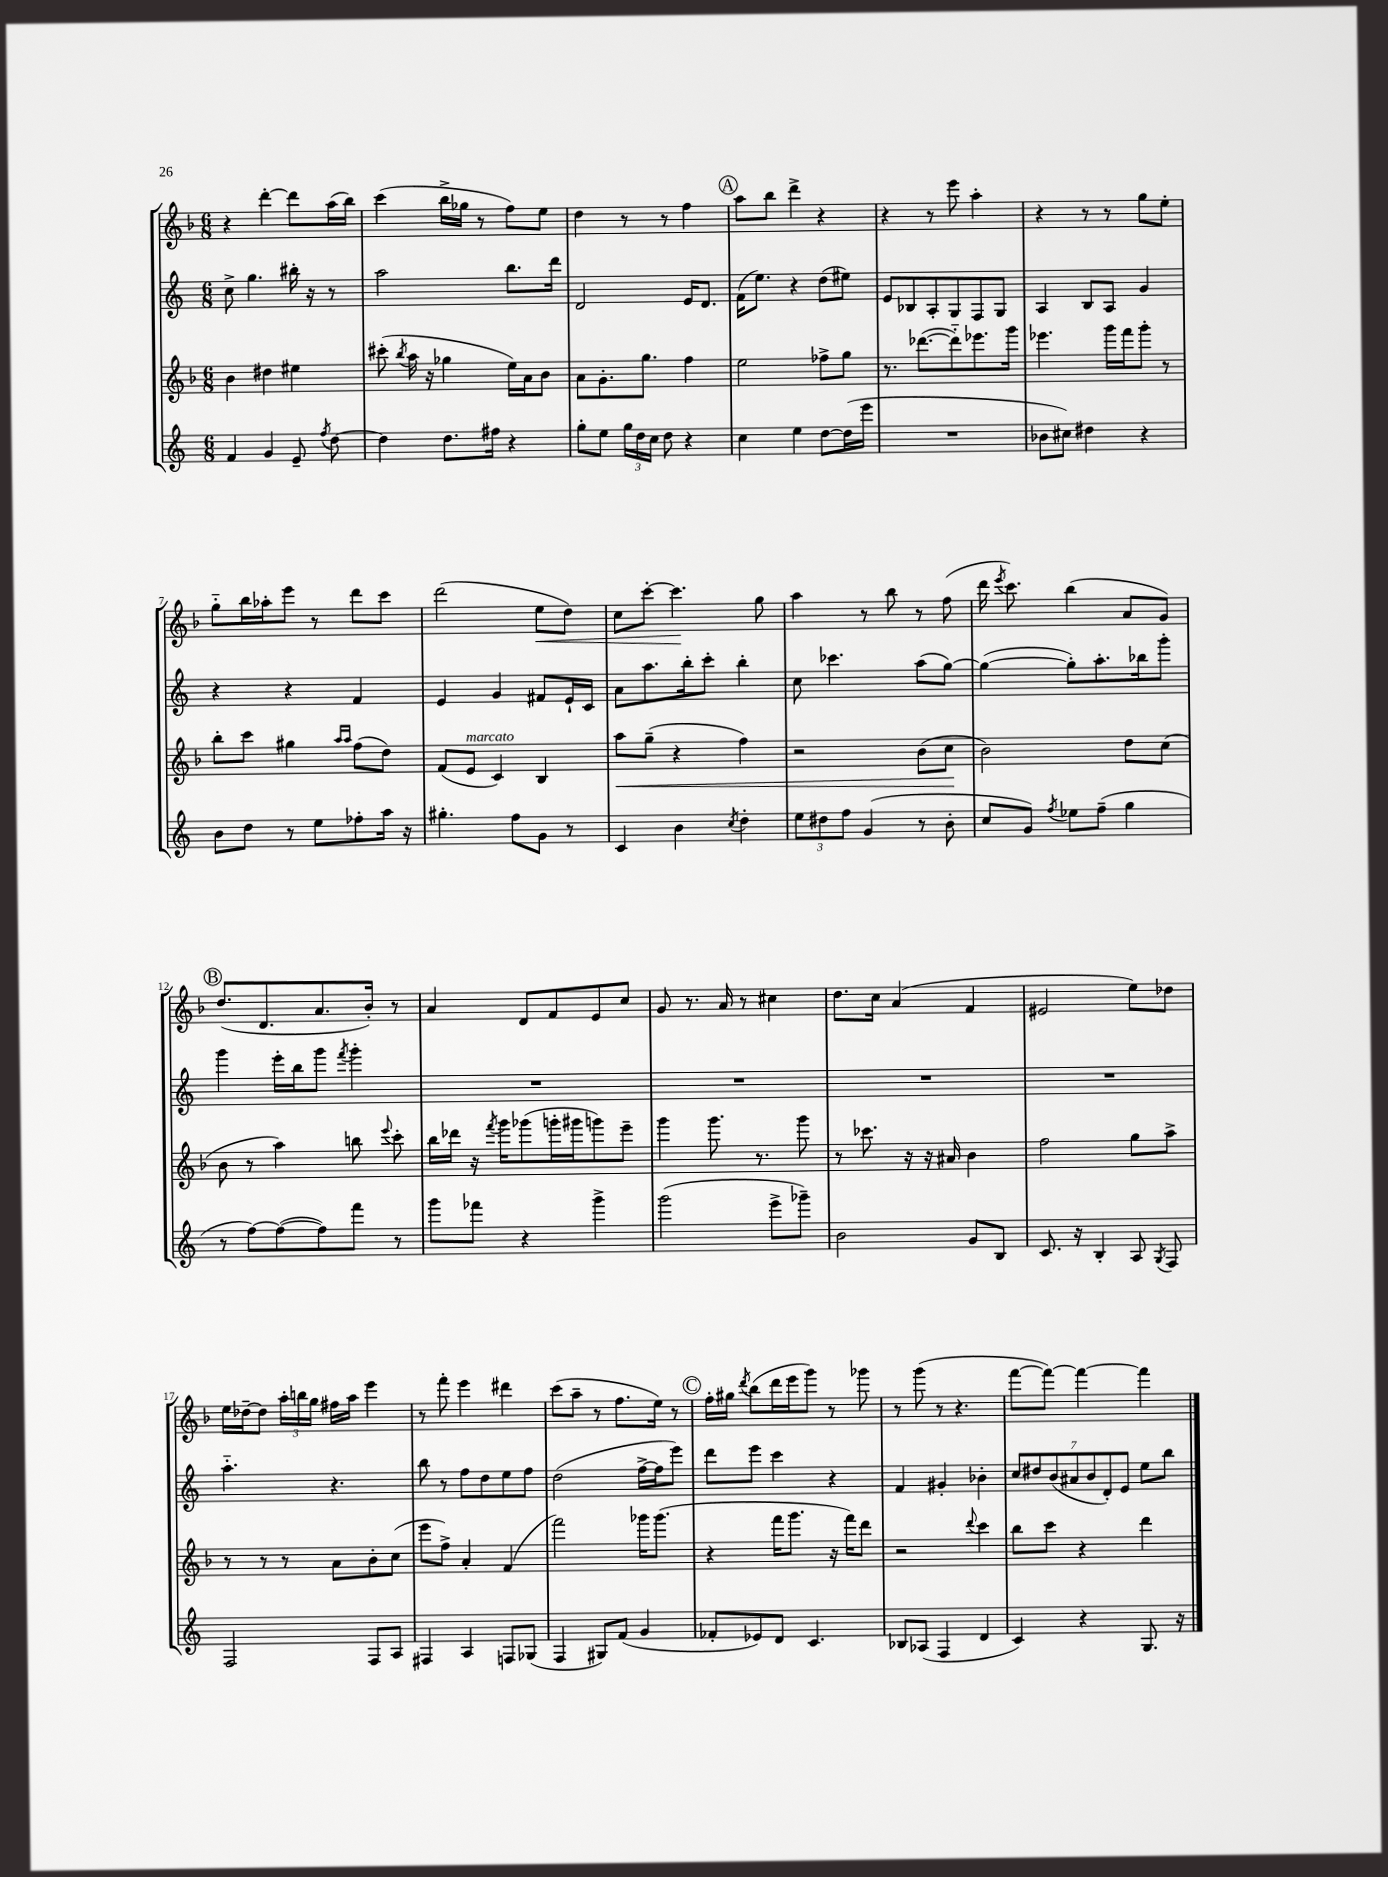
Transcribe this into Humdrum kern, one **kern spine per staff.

**kern	**kern	**kern	**kern
*staff4	*staff3	*staff2	*staff1
*clefG2	*clefG2	*clefG2	*clefG2
*k[]	*k[b-]	*k[]	*k[b-]
*M6/8	*M6/8	*M6/8	*M6/8
4f/	4b-\	8cc^\	4r
.	.	4.gg\	.
4g/	4dd#\	.	[4ddd'\
8e~/	4ee#\	16bb#'\	8ddd\]L
.	.	16r	.
8qff/	.	.	.
[8dd\	.	8r	(16aa\L
.	.	.	16bb-\JJ)
=	=	=	=
4dd\]	(8ccc#'\	2aa\	(4ccc\
.	8qbb-/	.	.
.	16aa\	.	.
.	16r	.	.
8.dd\L	4gg-\	.	16bb-^\LL
.	.	.	16gg-\JJ
.	.	.	8r
16ff#\Jk	.	.	.
4r	16ee\LL)	8.bb\L	8ff\L)
.	16a\J	.	.
.	8b-\J	.	8ee\J
.	.	16ddd\Jk	.
=	=	=	=
8gg'\L	8a\L	2d/	4dd\
8ee\J	8.g'\	.	.
24gg\LL	.	.	8r
24dd\	.	.	.
.	8.gg\J	.	.
24cc\JJ	.	.	.
8dd\	.	.	8r
4r	4ff\	16e/LK	4ff\
.	.	8.d/J	.
=	=	=	=
4cc\	2ee\	(16f\LK	8aa\L
.	.	8.ee\J)	.
.	.	.	8bb-\J
4ee\	.	4r	4ddd^\
[8dd\L	8ff-^\L	(8dd\L	4r
(16dd\]L	8gg\J	8ee#\J)	.
16eee\JJ	.	.	.
=	=	=	=
2.r	8.r	8e/L	4r
.	.	8B-/	.
.	([8.ddd-\L	.	.
.	.	8A'/	8r
.	8ddd-'~\])	8G/	8eee\
.	8.eee-\	8F/	4aa'\
.	.	8G/J	.
.	16ggg\Jk	.	.
=	=	=	=
8b-\L	4.eee-\	4A/	4r
8cc#\J)	.	.	.
4dd#\	.	8B/L	8r
.	16ggg\LL	8A/J	8r
.	16fff\J	.	.
4r	8ggg'\J	4g/	8gg\L
.	8r	.	8ee'\J
=	=	=	=
8b\L	8bb-'\L	4r	8gg'~\L
8dd\J	8ccc\J	.	16bb-\L
.	.	.	16aa-'\J
8r	4gg#\	4r	8eee\J
8ee\L	.	.	8r
.	16qqaa/LL	.	.
.	16qqaa/JJ	.	.
8ff-'\	(8ff\L	4f/	8ddd\L
16aa\Jk	8dd\J)	.	8ccc\J
16r	.	.	.
=	=	=	=
4.gg#'\	(8f/L	4e/	(2ddd\
.	8e/J	.	.
.	4c/)	4g/	.
8ff\L	.	.	.
8g\J	4B-/	8f#/L	8ee\L
8r	.	16e`/L	8dd\J)
.	.	16c/JJ	.
=	=	=	=
4c/	8aa\L	8a\L	8cc\L
.	(8gg~\J	8.aa\	[8ccc'\J
4b\	4r	.	4.ccc\]
.	.	16bb'\k	.
.	.	8ccc'\J	.
8qcc/	.	.	.
4dd'\	4ff\)	4bb'\	.
.	.	.	8gg\
=	=	=	=
12ee\L	2r	8cc\	4aa\
12dd#\	.	.	.
.	.	4.ccc-\	.
12ff\J	.	.	.
(4g/	.	.	8r
.	.	.	8bb-\
8r	(8b-\L	(8aa\L	8r
8b'\	8cc\J	[8gg\J)	(8ff\
=	=	=	=
8cc/L	2b-\)	(4gg\_	16ddd\
.	.	.	8qeee/
.	.	.	8.ccc\)
8g/J)	.	.	.
8qff/	.	.	.
8ee-\L	.	8gg'\]L)	(4bb-\
(8ff~\J	.	8.aa'\	.
4gg\	8dd\L	.	8a/L
.	.	16bb-\k	.
.	(8cc\J	8ggg'\J	8g/J)
=	=	=	=
8r	8b-\	4ggg\	(8.dd/L
[8ff\L)	8r	.	.
.	.	.	8.d/
(8ff\_	4aa\)	16eee'\LL	.
.	.	16bb\J	.
8ff\])	.	8ggg\J	8.a/
.	.	8qfff/	.
8fff\J	8bb\	4ggg'\	.
.	.	.	16b-'/Jk)
.	8qqeee/	.	.
8r	8ccc'\	.	8r
=	=	=	=
8ggg\L	16bb-\LL	2.r	4a/
.	16ddd-\JJ	.	.
8fff-\J	16r	.	.
.	8qfff/	.	.
.	16ggg\LK	.	.
4r	(8ggg-\	.	8d/L
.	16ggg'\L	.	8f/
.	16ggg#\J	.	.
4ggg^\	8ggg\)	.	8e/
.	8eee~\J	.	8cc/J
=	=	=	=
(2ggg\	4ggg\	2.r	8g/
.	.	.	8.r
.	8.ggg\	.	.
.	.	.	16a/
.	.	.	8r
.	8.r	.	.
8eee^\L	.	.	4cc#\
8ggg-~\J)	8ggg\	.	.
=	=	=	=
2b\	8r	2.r	8.dd\L
.	8.ccc-\	.	.
.	.	.	16cc\Jk
.	.	.	(4a/
.	16r	.	.
.	16r	.	.
.	16a#/	.	.
8g/L	4b-\	.	4f/
8B/J	.	.	.
=	=	=	=
8.c/	2ff\	2.r	2e#/
16r	.	.	.
4B'/	.	.	.
8A/	8gg\L	.	8ee\L)
8qG/	.	.	.
8F/	8aa^\J	.	8dd-\J
=	=	=	=
2F/	8r	4.aa'~\	16ee\LL
.	.	.	[16dd-~\J
.	8r	.	8dd-\]J
.	8r	.	24aa'\LL
.	.	.	24bb\
.	.	.	24gg\JJ
.	8a\L	4.r	16ff#\LL
.	.	.	16aa\JJ
8F/L	8b-'\	.	4eee\
8A/J	(8cc\J	.	.
=	=	=	=
4F#/	8eee\L	8bb\	8r
.	8ff^\J)	8r	8fff'\
4A/	4a'/	8ff\L	4eee\
.	.	8dd\	.
8F/L	(4f/	8ee\	4ddd#\
(8G-/J	.	8ff\J	.
=	=	=	=
4F/	2fff\)	(2dd\	(8ccc\L
.	.	.	8aa~\J
8G#/L)	.	.	8r
(8f/J	.	.	8.ff\L
4g/	16ggg-\LK	[16ff^\LL	.
.	(8.ggg-\J	16ff\]J	16ee\Jk)
.	.	8eee\J)	8r
=	=	=	=
8f-'/L	4r	8ddd\L	16ff'\LL
.	.	.	16gg#\JJ
.	.	.	8qddd/
8e-/)	.	8eee\J	(8bb-\L
8d/J	16fff\LK	4ccc\	16ddd\L
.	8.ggg\J	.	16eee\J
4.c/	.	.	8ggg\J)
.	16r	4r	8r
.	16fff\LK)	.	.
.	8ddd\J	.	8ggg-\
=	=	=	=
8B-/L	2r	4f/	8r
(8A-/J	.	.	(8ggg\
4F/	.	4g#'/	8r
.	.	.	4.r
.	8qqddd/	.	.
4d/	4ccc\	4b-'\	.
=	=	=	=
4c/)	8bb-\L	14cc/L	[8fff\L
.	.	14dd#/	.
.	8ccc\J	.	8fff\_J)
.	.	(14b/	.
.	.	14a#/	.
4r	4r	.	4fff\_
.	.	14b/	.
.	.	14d'/)	.
.	.	14e/J	.
8.G/	4ddd\	8ee\L	4fff\]
.	.	8bb\J	.
16r	.	.	.
==	==	==	==
*-	*-	*-	*-
